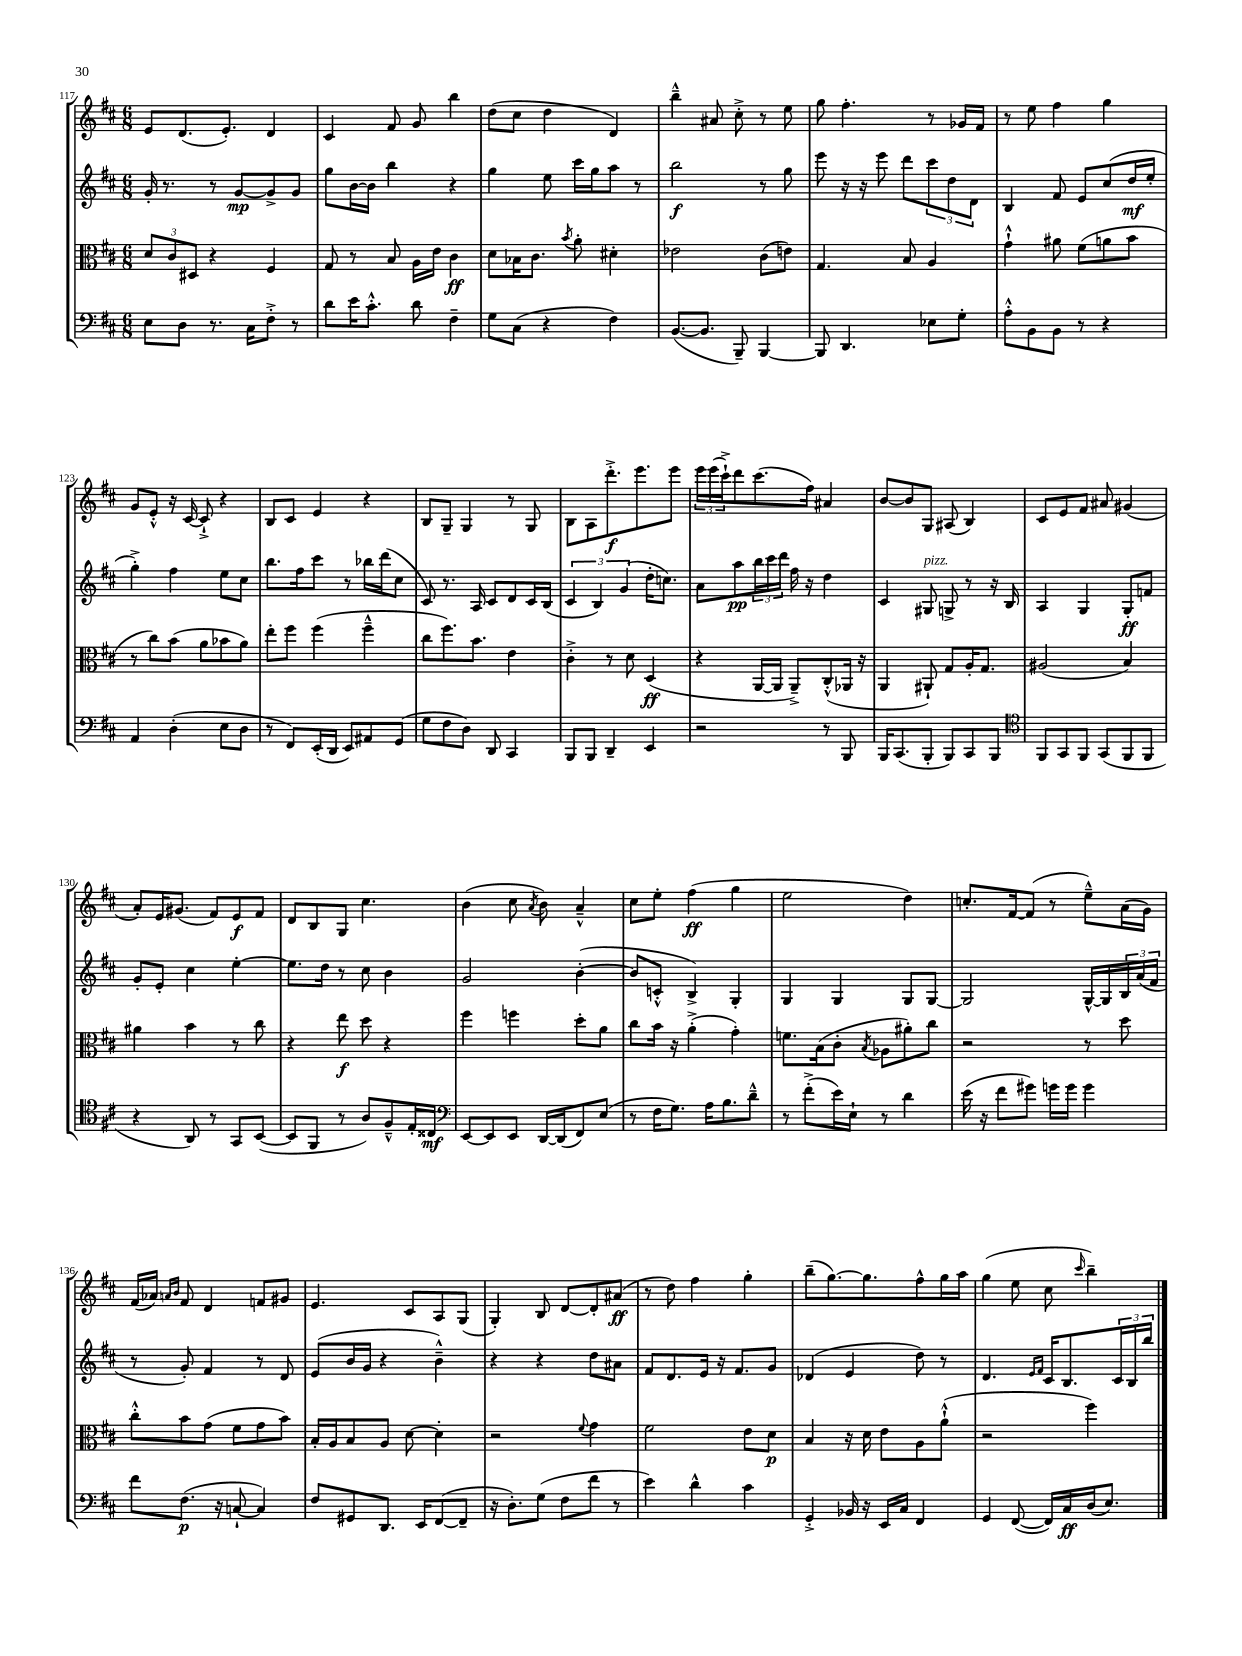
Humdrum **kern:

**kern	**kern	**kern	**kern
*staff4	*staff3	*staff2	*staff1
*clefF4	*clefC3	*clefG2	*clefG2
*k[f#c#]	*k[f#c#]	*k[f#c#]	*k[f#c#]
*M6/8	*M6/8	*M6/8	*M6/8
8E	12d	16g'	8e
.	.	8.r	.
.	12c#	.	.
8D	.	.	(8.d
.	12D#	.	.
8.r	4r	8r	.
.	.	.	8.e')
.	.	[8g	.
16C#	.	.	.
8F#'^	4F#	8g^]	4d
8r	.	8g	.
=	=	=	=
8d	8G	8gg	4c#
16e	8r	[16b	.
8.c#'^^	.	16b]	.
.	8B	4bb	8f#
8d	16A	.	8g
.	16e	.	.
4F#~	4c#	4r	4bb
=	=	=	=
8G	8d	4gg	(8dd
(8C#	16B-	.	8cc#
.	8.c#	.	.
4r	.	8ee	4dd
.	8qb	.	.
.	8a'	16ccc#	.
.	.	16gg	.
4F#)	4d#'	8aa	4d)
.	.	8r	.
=	=	=	=
([8.BB	2e-	2bb	4bb~^^
8.BB]	.	.	.
.	.	.	8a#
8BBB~)	.	.	8cc#'^
[4BBB	(8c#	8r	8r
.	8e)	8gg	8ee
=	=	=	=
8BBB]	4.G	8eee	8gg
4.DD	.	16r	4.ff#'
.	.	16r	.
.	.	8eee	.
.	8B	8ddd	.
8E-	4A	12ccc#	8r
.	.	12dd	.
8G'	.	.	16g-
.	.	12d	.
.	.	.	16f#
=	=	=	=
8A'^^	4g`^^	4B	8r
8BB	.	.	8ee
8BB	8a#	8f#	4ff#
8r	(8f#	8e	.
4r	8a	(8cc#	4gg
.	8b	16dd	.
.	.	16ee'	.
=	=	=	=
4AA	8r	4gg'^)	8g
.	8cc#)	.	8e'^^
(4D'	(8b	4ff#	16r
.	.	.	[16c#
.	8a	.	8c#`^]
8E	8b-	8ee	4r
8D	8a)	8cc#	.
=	=	=	=
8r	8ee'	8.bb	8B
8FF#)	8ff#	.	8c#
.	.	16ff#	.
(16EE'	(4ff#	8ccc#	4e
16DD	.	.	.
8EE)	.	8r	.
8AA#	4ff#~^^	16bb-	4r
.	.	(16ddd	.
(8GG	.	8cc#	.
=	=	=	=
8G	8cc#	8c#)	8B
8F#	8.ff#)	8.r	8G~
8D)	.	.	4G
.	8.b	16A	.
8DD	.	8c#	.
4CC#	4e	8d	8r
.	.	16c#	8G
.	.	(16B	.
=	=	=	=
8BBB	4c#'^	6c#	8B
8BBB	.	.	8A
.	.	6B)	.
4DD~	8r	.	8.ddd'^
.	.	(6g	.
.	8d	.	.
.	.	.	8.eee
4EE	(4D	16dd'	.
.	.	8.cc)	.
.	.	.	8eee
=	=	=	=
2r	4r	8a	24eee
.	.	.	(24eee
.	.	.	24ccc#`^)
.	.	8aa	8ddd
.	[16AA	24bb	(8.ccc#
.	.	24ccc#	.
.	16AA]	.	.
.	.	24ddd	.
.	8AA~^)	16ff#	.
.	.	16r	16ff#)
8r	(8C#'^^	4dd	4a#
8BBB	16AA-	.	.
.	16r	.	.
=	=	=	=
16BBB	4AA	4c#	[8b
(8.CC#	.	.	.
.	.	.	8b]
8BBB'	8AA#`)	8G#	8G
8BBB)	8G	8G^	(8A#
8CC#	16A'	8r	4B)
.	8.G	.	.
8BBB	.	16r	.
.	.	16B	.
=	=	=	=
*clefC4	*	*	*
8FF#	(2A#	4A	8c#
8GG	.	.	8e
8FF#	.	4G	8f#
(8GG	.	.	8a#
8FF#	4B)	8G'	(4g#
8FF#	.	8f	.
=	=	=	=
4r	4a#	8g'	8a')
.	.	8e'	16e
.	.	.	(8.g#
8AA)	4b	4cc#	.
8r	.	.	8f#)
8GG	8r	[4ee'	8e
([8BB	8cc#	.	8f#
=	=	=	=
8BB]	4r	8.ee]	8d
8FF#	.	.	8B
.	.	16dd	.
8r	8ee	8r	8G
8A)	8dd	8cc#	4.cc#
8F#~^^	4r	4b	.
16E'	.	.	.
16C##	.	.	.
=	=	=	=
*clefF4	*	*	*
[8EE	4ff#	2g	(4b
8EE]	.	.	.
8EE	4ff	.	8cc#
.	.	.	8qa
[16DD	.	.	8b)
(16DD]	.	.	.
8FF#)	8dd'	([4b'	4a~^^
(8E	8a	.	.
=	=	=	=
8r	8cc#	8b]	8cc#
16F#	16b	8c'^^	8ee'
8.G)	16r	.	.
.	(4a'^	4B^)	(4ff#
16A	.	.	.
8.B	.	.	.
.	4g')	4G'	4gg
8d~^^	.	.	.
=	=	=	=
8r	8.f	4G	2ee
(8f#'^	.	.	.
.	(16B	.	.
16e)	8c#'	4G	.
16E`	.	.	.
.	8qB	.	.
8r	8A-	.	.
4d	8a#')	8G	4dd)
.	8cc#	[8G	.
=	=	=	=
(16e	2r	2G]	8.cc'
16r	.	.	.
8f#	.	.	.
.	.	.	[16f#
8g#)	.	.	(8f#]
16g	.	.	8r
16g	.	.	.
4g	8r	[16G^^	8ee~^^)
.	.	16G]	.
.	8dd	24B	(16a
.	.	(24a	.
.	.	.	16g)
.	.	24f#	.
=	=	=	=
8f#	8cc#'^^	8r	(16f#
.	.	.	16a-)
.	.	.	16qqa
.	.	.	16qqb
(8.F#	8b	8g')	8f#
.	(8g	4f#	4d
16r	.	.	.
[8C`	8f#	.	.
4C])	8g	8r	8f
.	8b)	8d	8g#
=	=	=	=
8F#	16B'	(8e	4.e
.	16A	.	.
8GG#	8B	16b	.
.	.	16g	.
8.DD	8A	4r	.
.	[8d	.	8c#
16EE	.	.	.
([8FF#	4d']	4b~^^)	8A
8FF#~]	.	.	(8G
=	=	=	=
16r	2r	4r	4G')
8.D')	.	.	.
(8G	.	4r	8B
8F#	.	.	[8d
.	8qqf#	.	.
8f#	4g	8dd	8d']
8r	.	8a#	(8a#
=	=	=	=
4e)	2f#	8f#	8r
.	.	8.d	8dd)
4d^^	.	.	4ff#
.	.	16e	.
.	.	16r	.
.	.	8.f#	.
4c#	8e	.	4gg'
.	8d	8g	.
=	=	=	=
4GG'^	4B	(4d-	(8bb~
.	.	.	[8.gg)
16BB-	16r	4e	.
16r	16d	.	8.gg]
16EE	8e	.	.
16C#	.	.	.
4FF#	8A	8dd)	8ff#^^
.	(8a`^^	8r	16gg
.	.	.	16aa
=	=	=	=
4GG	2r	4.d	(4gg
([8FF#	.	.	8ee
.	.	16qqe	.
.	.	16qqf#	.
16FF#])	.	16c#	8cc#
16C#	.	8.B	.
.	.	.	16qqccc#
(16D	4ff#)	.	4bb~)
8.E)	.	.	.
.	.	24c#	.
.	.	24B	.
.	.	24bb	.
==	==	==	==
*-	*-	*-	*-
